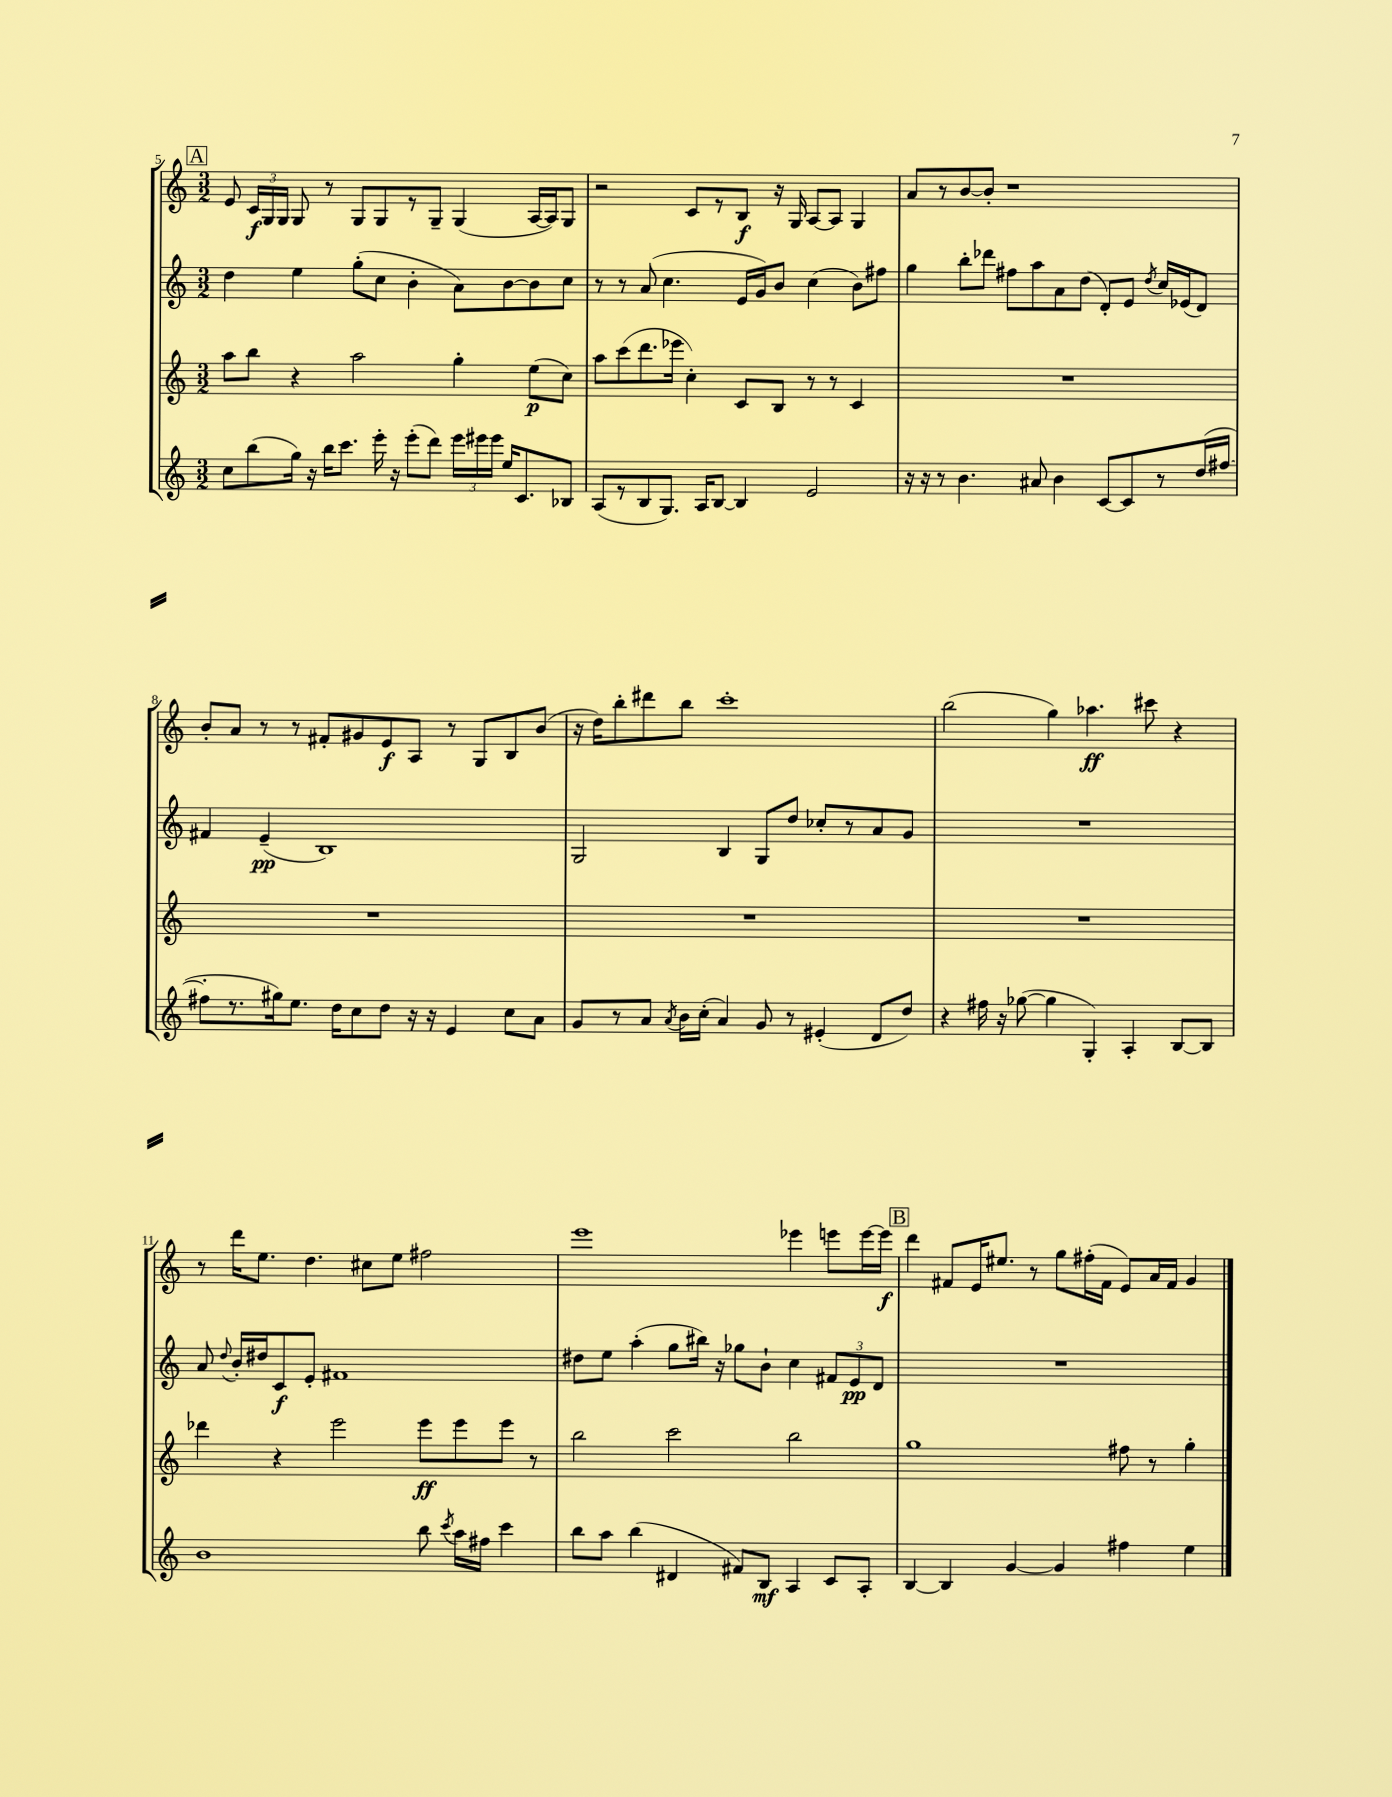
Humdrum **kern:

**kern	**kern	**kern	**kern
*staff4	*staff3	*staff2	*staff1
*clefG2	*clefG2	*clefG2	*clefG2
*k[]	*k[]	*k[]	*k[]
*M3/2	*M3/2	*M3/2	*M3/2
8cc	8aa	4dd	8e
(8bb	8bb	.	24c
.	.	.	24G
.	.	.	24G
16gg)	4r	4ee	8G
16r	.	.	.
16bb	.	.	8r
8.ccc	.	.	.
.	2aa	(8gg'	8G
16eee'	.	8cc	8G
16r	.	.	.
(8eee'	.	4b'	8r
8ddd)	.	.	8G~
24eee	4gg'	8a)	(4G
24eee#	.	.	.
24eee#	.	.	.
16ee	.	[8b	.
8.c	.	.	.
.	(8ee	8b]	[16A
.	.	.	16A])
8B-	8cc)	8cc	8G
=	=	=	=
(8A	8aa	8r	2r
8r	(8ccc	8r	.
8B	8.ddd	(8a	.
8.G)	.	4.cc	.
.	16eee-	.	.
.	4cc')	.	8c
16A	.	.	.
[8B	.	.	8r
4B]	8c	16e	8B
.	.	16g)	.
.	8B	8b	16r
.	.	.	16G
2e	8r	(4cc	[8A
.	8r	.	8A]
.	4c	8b)	4G
.	.	8ff#	.
=	=	=	=
16r	1.r	4gg	8a
16r	.	.	.
8r	.	.	8r
4.b	.	8bb'	[8b
.	.	8ddd-	8b']
.	.	8ff#	1r
8a#	.	8aa	.
4b	.	8a	.
.	.	(8dd	.
[8c	.	8d')	.
8c]	.	8e	.
.	.	8qdd	.
8r	.	16cc	.
.	.	(16e-	.
(16dd	.	8d)	.
[16ff#	.	.	.
=	=	=	=
8ff#']	1.r	4f#	8b'
8.r	.	.	8a
.	.	(4e~	8r
16gg#)	.	.	.
8.ee	.	.	8r
.	.	1B)	8f#'
16dd	.	.	.
8cc	.	.	8g#
8dd	.	.	8e
16r	.	.	8A
16r	.	.	.
4e	.	.	8r
.	.	.	8G
8cc	.	.	8B
8a	.	.	(8b
=	=	=	=
8g	1.r	2G	16r
.	.	.	16dd)
8r	.	.	8bb'
8a	.	.	8ddd#
8qa	.	.	.
16b	.	.	8bb
(16cc'	.	.	.
4a)	.	4B	1ccc'
8g	.	8G	.
8r	.	8dd	.
(4e#'	.	8cc-'	.
.	.	8r	.
8d	.	8a	.
8dd)	.	8g	.
=	=	=	=
4r	1.r	1.r	(2bb
16ff#	.	.	.
16r	.	.	.
([8gg-	.	.	.
4gg-]	.	.	4gg)
4G')	.	.	4.aa-
4A'	.	.	.
.	.	.	8ccc#
[8B	.	.	4r
8B]	.	.	.
=	=	=	=
1b	4ddd-	8a	8r
.	.	8qqdd	.
.	.	16b'	16ddd
.	.	16dd#	8.ee
.	4r	8c	.
.	.	8e'	4.dd
.	2eee	1f#	.
.	.	.	8cc#
.	.	.	8ee
8bb	8eee	.	2ff#
8qccc	.	.	.
16aa	8eee	.	.
16ff#	.	.	.
4ccc	8eee	.	.
.	8r	.	.
=	=	=	=
8bb	2bb	8dd#	1eee
8aa	.	8ee	.
(4bb	.	(4aa'	.
4d#	2ccc	8gg	.
.	.	16bb#)	.
.	.	16r	.
8f#)	.	8gg-	.
8B	.	8b`	.
4A	2bb	4cc	4eee-
8c	.	12f#	8eee
.	.	12e	.
8A'	.	.	[16eee
.	.	12d	.
.	.	.	16eee]
=	=	=	=
[4B	1gg	1.r	4ddd
4B]	.	.	8f#
.	.	.	16e
.	.	.	8.ee#
[4g	.	.	.
.	.	.	8r
4g]	.	.	8gg
.	.	.	(16ff#'
.	.	.	16f#
4ff#	8ff#	.	8e)
.	8r	.	16a
.	.	.	16f#
4ee	4gg'	.	4g
==	==	==	==
*-	*-	*-	*-
